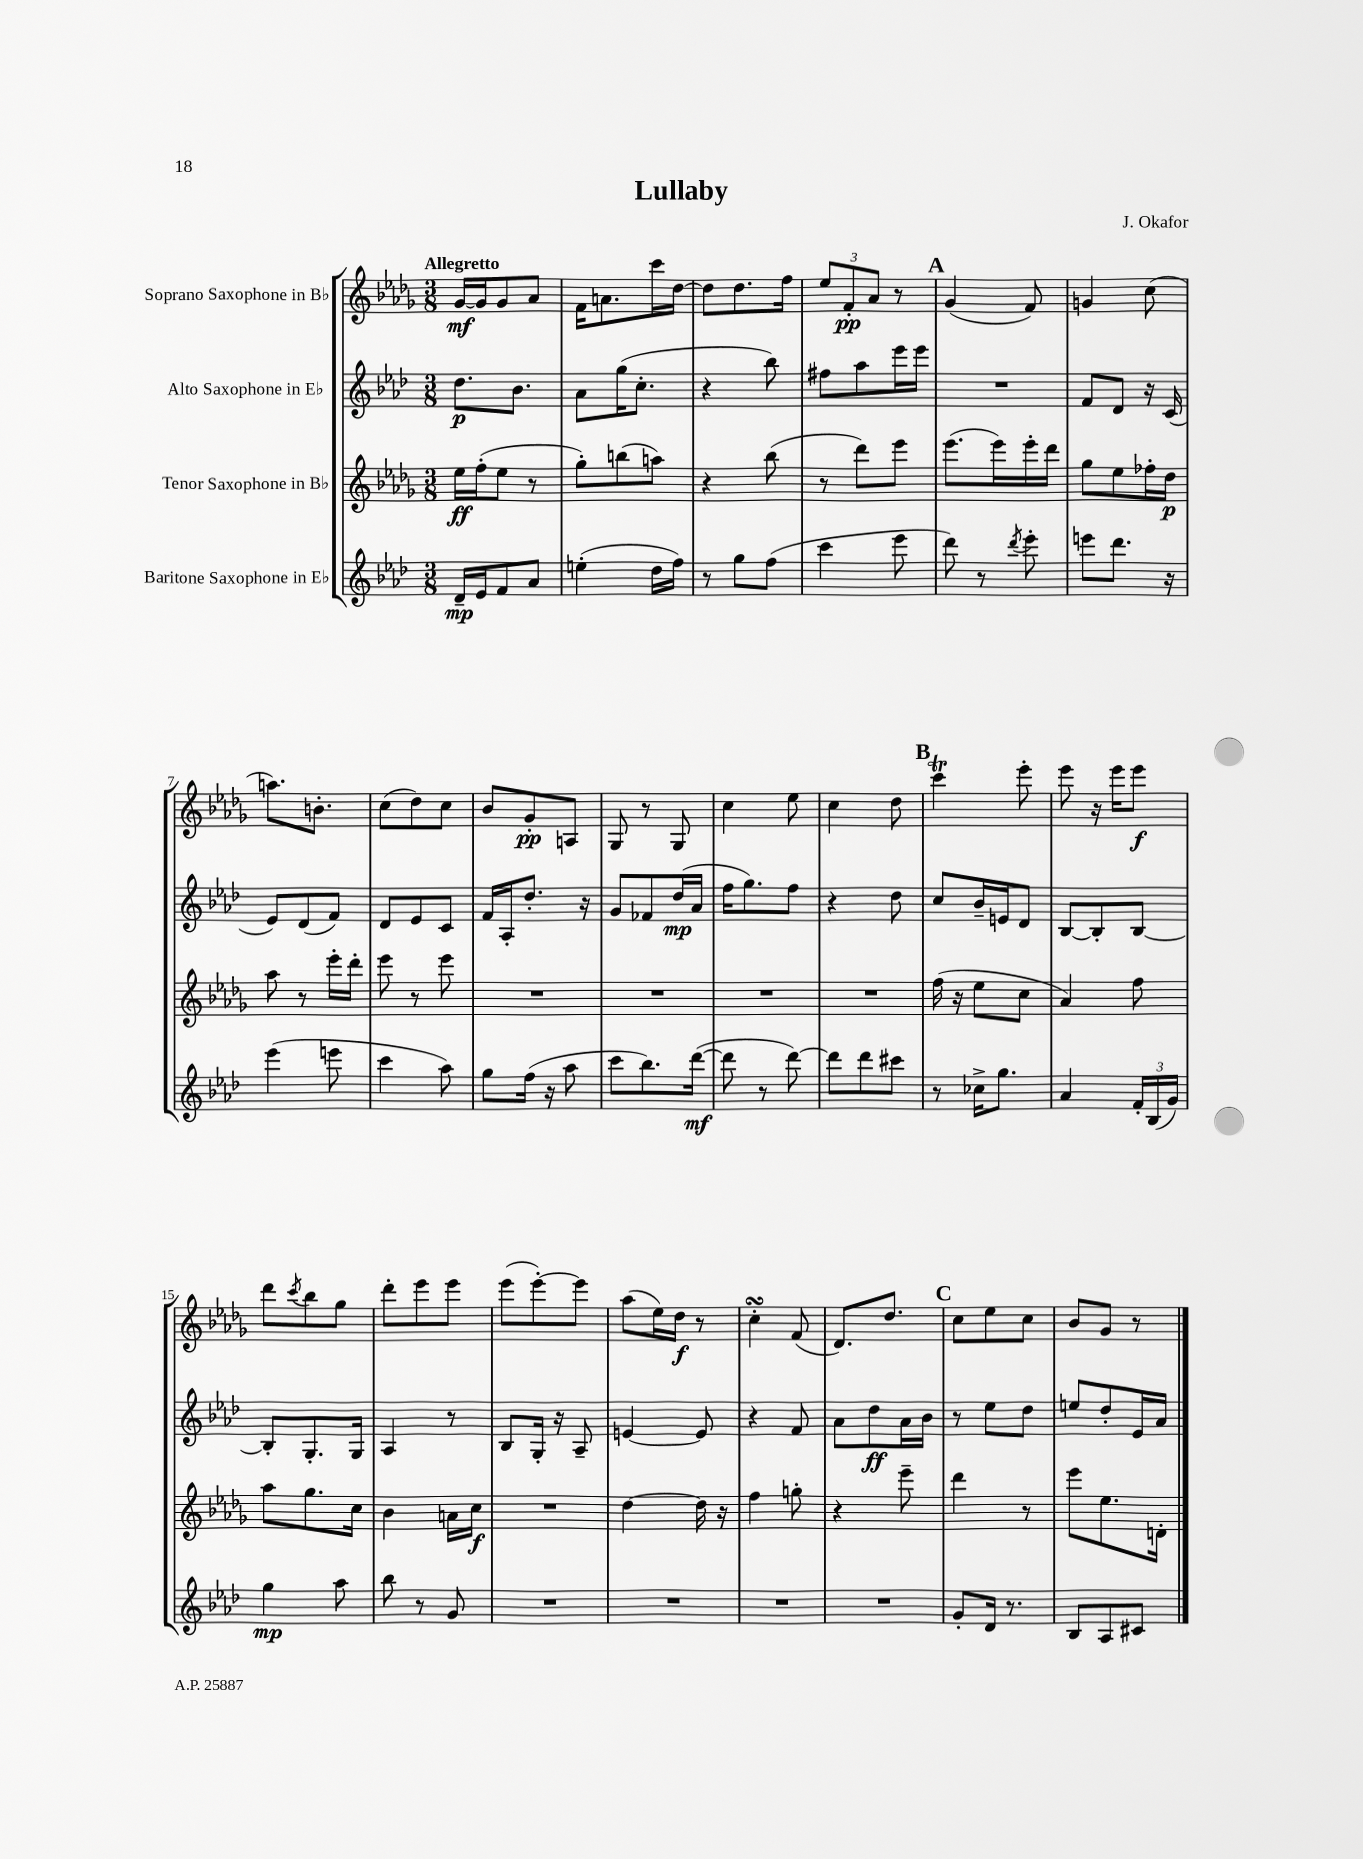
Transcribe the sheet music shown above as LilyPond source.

\header { title = "Lullaby" composer = "J. Okafor" }
<<
\new StaffGroup <<
\new Staff = "s0" \with { instrumentName = "Soprano Saxophone in Bb" } {
    \clef treble \key des \major \numericTimeSignature \time 3/8 \tempo "Allegretto"
    ges'16~\mf ges'16 ges'8 aes'8 |
    f'16 a'8. c'''16 des''16~ |
    des''8 des''8. f''16 |
    \tuplet 3/2 { ees''8 f'8-.\pp aes'8 } r8 |
    \mark \markup { \bold "A" } ges'4( f'8) |
    g'4 c''8( |
    a''8.) b'8.-. |
    c''8( des''8) c''8 |
    bes'8 ges'8-.\pp a8 |
    ges8 r8 ges8 |
    c''4 ees''8 |
    c''4 des''8 |
    \mark \markup { \bold "B" } c'''4\trill ees'''8-. |
    ees'''8 r16 ees'''16 ees'''8\f |
    des'''8 \acciaccatura { c'''8 } bes''8 ges''8 |
    des'''8-. ees'''8 ees'''8 |
    ees'''8( ees'''8~-.) ees'''8 |
    aes''8( ees''16) des''16\f r8 |
    c''4-.\turn f'8( |
    des'8.) des''8. |
    \mark \markup { \bold "C" } c''8 ees''8 c''8 |
    bes'8 ges'8 r8 \bar "|." |
}
\new Staff = "s1" \with { instrumentName = "Alto Saxophone in Eb" } {
    \clef treble \key aes \major \numericTimeSignature \time 3/8
    des''8.\p bes'8. |
    aes'8 g''16( c''8.-. |
    r4 bes''8) |
    fis''8 aes''8 ees'''16 ees'''16 |
    \mark \markup { \bold "A" } R4. |
    f'8 des'8 r16 c'16( |
    ees'8) des'8( f'8) |
    des'8 ees'8 c'8 |
    f'16 aes16-. des''8.-. r16 |
    g'8 fes'8 des''16\mp( aes'16 |
    f''16 g''8.) f''8 |
    r4 des''8 |
    \mark \markup { \bold "B" } c''8 bes'16-- e'16 des'8 |
    bes8~ bes8-. bes8~ |
    bes8-. g8.-. g16 |
    aes4 r8 |
    bes8 g16-. r16 aes8-- |
    e'4~ e'8 |
    r4 f'8 |
    aes'8 des''8\ff aes'16 bes'16 |
    \mark \markup { \bold "C" } r8 ees''8 des''8 |
    e''8 des''8-. ees'16 aes'16 \bar "|." |
}
\new Staff = "s2" \with { instrumentName = "Tenor Saxophone in Bb" } {
    \clef treble \key des \major \numericTimeSignature \time 3/8
    ees''16\ff f''16-.( ees''8 r8 |
    ges''8-.) b''8( a''8) |
    r4 bes''8( |
    r8 des'''8) ees'''8 |
    \mark \markup { \bold "A" } ees'''8.( ees'''16) ees'''16-. des'''16 |
    ges''8 ees''8 fes''16-. des''16\p |
    aes''8 r8 ees'''16-. des'''16-. |
    ees'''8 r8 ees'''8 |
    R4. |
    R4. |
    R4. |
    R4. |
    \mark \markup { \bold "B" } f''16( r16 ees''8 c''8 |
    aes'4) f''8 |
    aes''8 ges''8. c''16 |
    bes'4 a'16 c''16\f |
    R4. |
    des''4~ des''16 r16 |
    f''4 g''8-. |
    r4 ees'''8-- |
    \mark \markup { \bold "C" } des'''4 r8 |
    ees'''8 ees''8. d'16-. \bar "|." |
}
\new Staff = "s3" \with { instrumentName = "Baritone Saxophone in Eb" } {
    \clef treble \key aes \major \numericTimeSignature \time 3/8
    des'16--\mp ees'16 f'8 aes'8 |
    e''4-.( des''16 f''16) |
    r8 g''8 f''8( |
    c'''4 ees'''8 |
    \mark \markup { \bold "A" } des'''8) r8 \acciaccatura { des'''8 } ees'''8-. |
    e'''8 des'''8. r16 |
    ees'''4( e'''8 |
    c'''4 aes''8) |
    g''8 f''16( r16 aes''8 |
    c'''8 bes''8.) des'''16~\mf( |
    des'''8 r8 des'''8~) |
    des'''8 des'''8 cis'''8 |
    \mark \markup { \bold "B" } r8 ces''16-> g''8. |
    aes'4 \tuplet 3/2 { f'16-. bes16( g'16) } |
    g''4\mp aes''8 |
    bes''8 r8 g'8 |
    R4. |
    R4. |
    R4. |
    R4. |
    \mark \markup { \bold "C" } g'8-. des'16 r8. |
    bes8 aes8 cis'8 \bar "|." |
}
>>
>>
